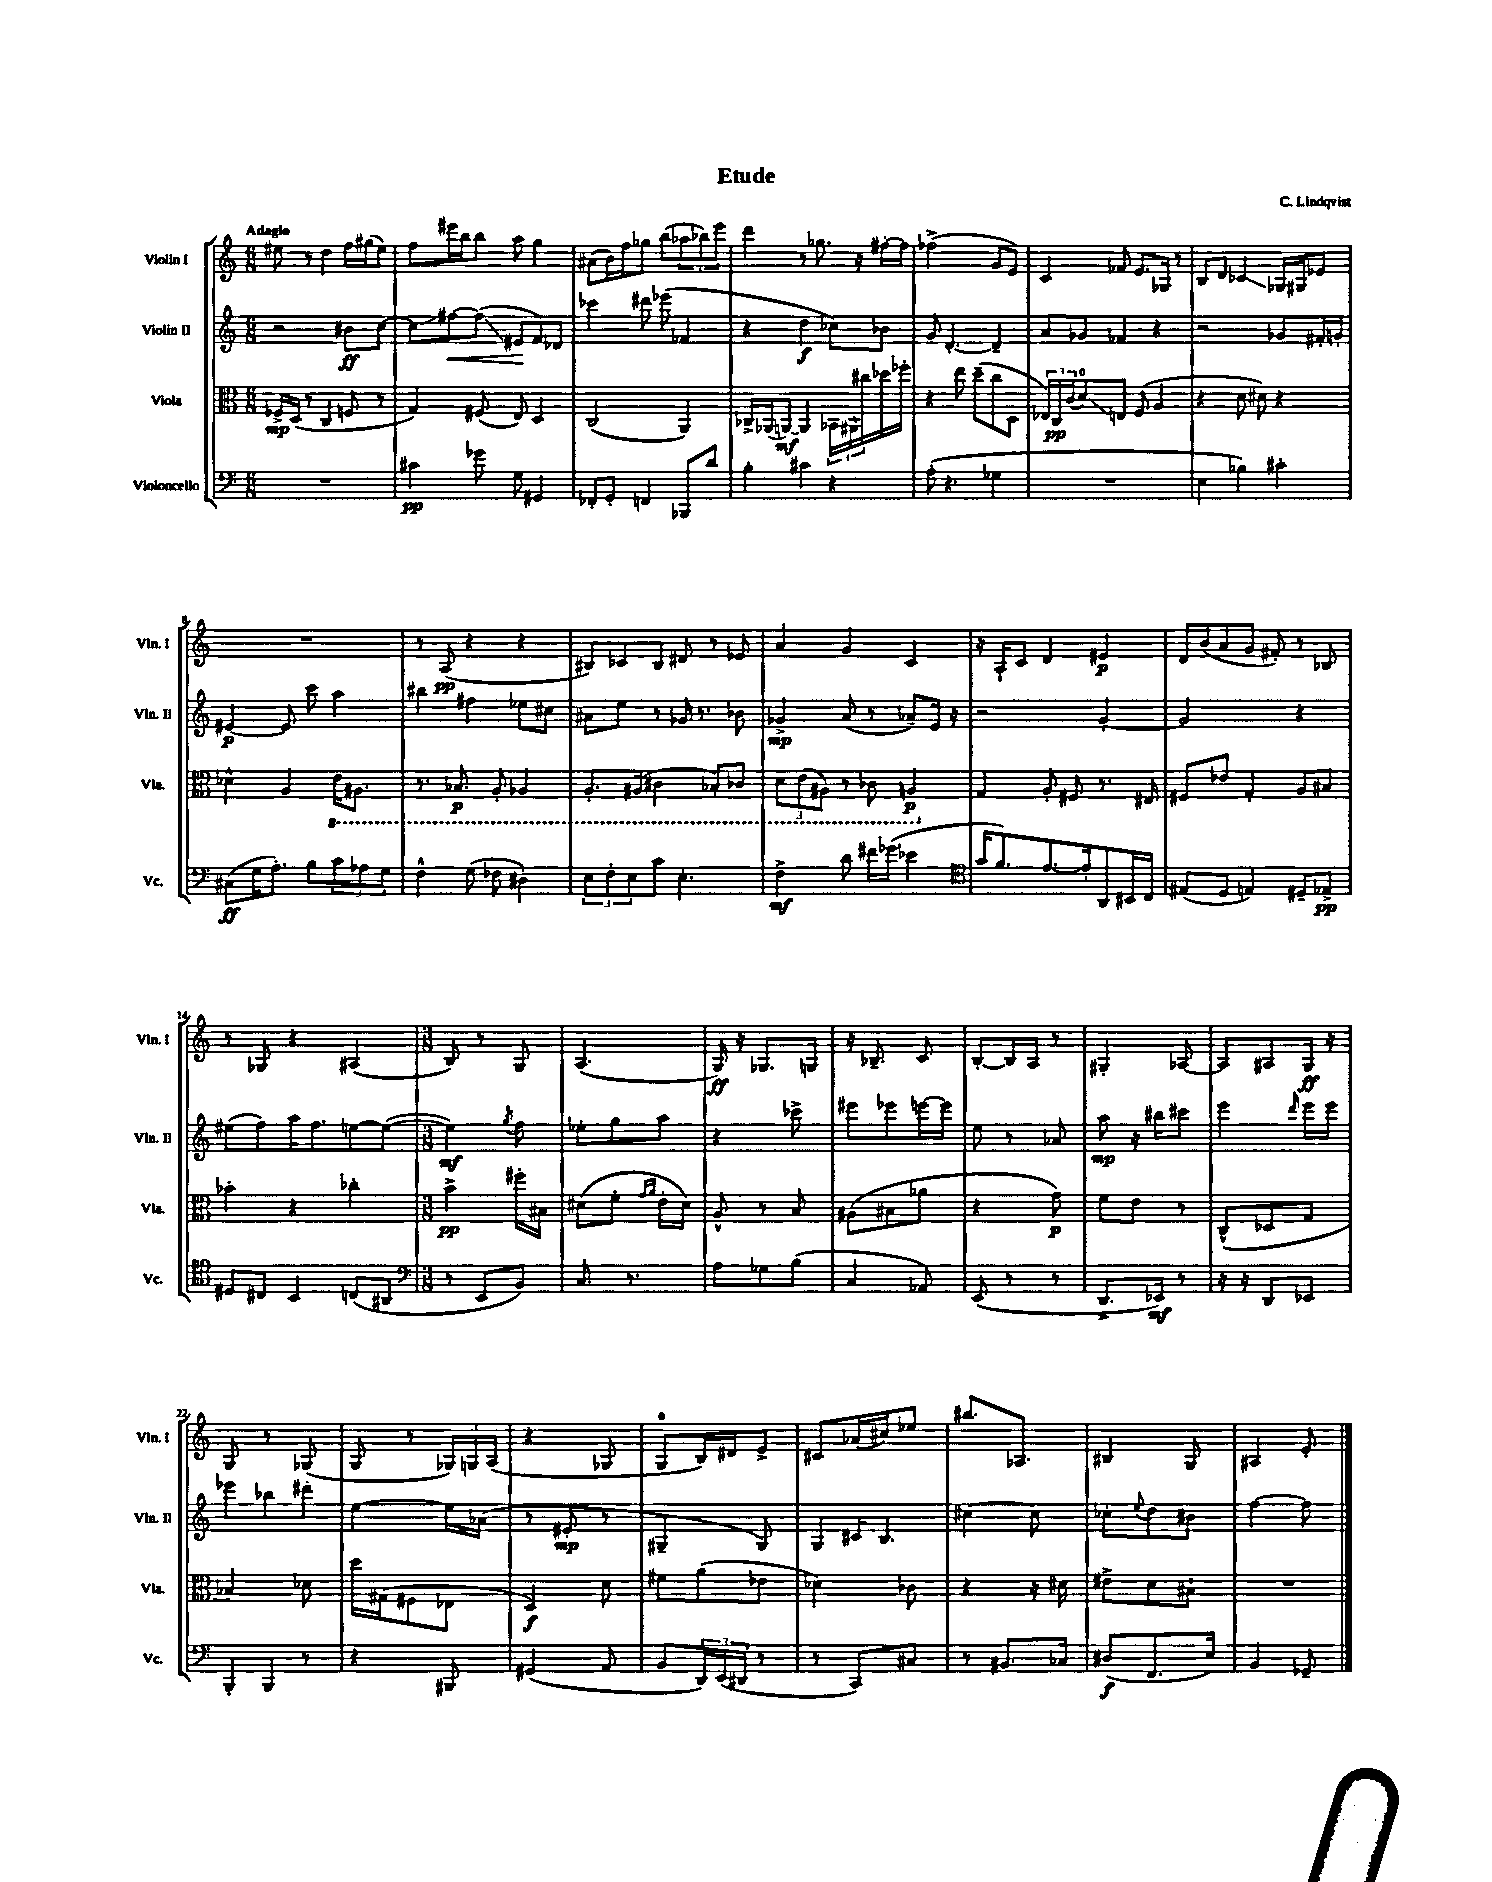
\header { title = "Etude" composer = "C. Lindqvist" }
<<
\new StaffGroup <<
\new Staff = "s0" \with { instrumentName = "Violin I" shortInstrumentName = "Vln. I" } {
    \clef treble \key c \major \numericTimeSignature \time 6/8 \tempo "Adagio"
    eis''8 r8 d''4 f''16 gis''16( eis''8) |
    f''8 eis'''16 b''16 b''8 a''8 g''4 |
    ais'8( b'16) f''16 ges''8 b''8( \tuplet 3/2 { aes''8 bes''8) e'''8 } |
    d'''4 r8 ges''8. r16 fis''16~-. fis''16 |
    fes''2->( g'8 e'8) |
    c'4 fes'8 e'8. ges16 r8 |
    b8 d'8 ces'4\glissando ges16 gis16 ees'8 |
    R2. |
    r8 a8\pp( r4 r4 |
    bis8) ces'8 bis8 dis'8 r8 ees'8 |
    a'4 g'4 c'4 |
    r16 a16-! c'8 d'4 eis'4\p |
    d'16 b'16( a'8 g'8 fis'8-.) r8 bes8 |
    r8 ges8 r4 ais4( |
    \numericTimeSignature \time 3/8 b8) r8 g8 |
    a4.( |
    g16\ff) r16 ges8. g16 |
    r16 bes8.-- c'8 |
    b8~-. b16 a16 r8 |
    gis4-. aes8~ |
    aes8 ais8 g16\ff r16 |
    g8 r8 ges8( |
    g8 r8 \tuplet 3/2 { ges16) g16 a16( } |
    r4 ges8 |
    g8-0 b16) dis'16 e'8-> |
    cis'8 aes'16( cis''16) ees''8 |
    bis''8. aes8. |
    bis4 g8 |
    ais4 e'8-. \bar "|." |
}
\new Staff = "s1" \with { instrumentName = "Violin II" shortInstrumentName = "Vln. II" } {
    \clef treble \key c \major \numericTimeSignature \time 6/8
    r2 bis'8\ff c''8~ |
    c''8\glissando fis''8~\< fis''8\glissando( eis'8\! f'8) des'8 |
    ces'''4 dis'''8 ees'''8( fes'4 |
    r4 d''4\f ces''8) bes'8 |
    g'8 d'4.~-. d'4-- |
    a'8 ges'8 fes'4 r4 |
    r2 ges'8 fis'16-. g'16-. |
    eis'4~\p eis'8 c'''8 a''4 |
    bis''4 fis''4 ees''8 cis''8 |
    ais'8 e''8 r8 ges'16 r8. bes'8 |
    ges'4->\mp a'8( r8 aes'8--) e'16 r16 |
    r2 g'4~-. |
    g'2 r4 |
    eis''8( f''8) a''16 f''8. e''8~ e''8~( |
    \numericTimeSignature \time 3/8 e''4\mf) \acciaccatura { g''8 } f''8 |
    ees''8-. g''8 a''8 |
    r4 ces'''8-> |
    eis'''8 ees'''8 e'''16~ e'''16 |
    e''8 r8 aes'8 |
    a''8\mp r16 bis''16 cis'''8 |
    e'''4 \grace { d'''16 } e'''16 e'''16 |
    ees'''8 bes''8 dis'''8-. |
    e''4~ e''16 aes'16( |
    r8 eis'8-.\mp r8 |
    gis4-- gis8) |
    g8 cis'16 b8. |
    cis''4~ cis''8 |
    ces''8-. \appoggiatura { e''8 } d''8 bis'8 |
    f''4~ f''8 \bar "|." |
}
\new Staff = "s2" \with { instrumentName = "Viola" shortInstrumentName = "Vla." } {
    \clef alto \key c \major \numericTimeSignature \time 6/8
    fes16->\mp d16( r8 c4 f8 r8 |
    g4) fis8( e8) d4 |
    c2( a,4) |
    ces16-> aes,16( a,8~\mf) a,4 \tuplet 3/2 { bes,16 ais,16-^ cis''16 } des''16 fes''16-. |
    r4 e''8 d''8--( c''8 d8 |
    \tuplet 3/2 { ees16) c16\pp c'16( } d'8-0\glissando) e8 f8( a4 |
    r4 d'8 dis'8) r4 |
    des'4-^ a4 \ottava #-1 e16 ais,8. |
    r8. bes,8.\p a,8-. aes,4 |
    a,8.-. ais,16( cis4 bes,8-.) ces8 |
    \tuplet 3/2 { d8 e8( ais,8) } r8 ces8 a,4\p \ottava #0 |
    g4 a8-. fis8 r8. eis16 |
    fis8 ees'8 g4-. a8 bis8 |
    bes'4-. r4 ces''4-. |
    \numericTimeSignature \time 3/8 b'4->\pp fis''16-. bis16 |
    dis'8( f'8-. \grace { g'16 a'16 } e'16-. dis'16) |
    a8-^ r8 b8 |
    ais8( bis8 aes'8 |
    r4 g'8\p) |
    f'8 e'8 r8 |
    c8-^( des8 g8 |
    bes4) des'8 |
    d''16 gis16( fis8 ees8 |
    d4\f) d'8 |
    fis'8 a'8( ees'8 |
    des'4) ces'8 |
    r4 r16 dis'16 |
    eis'8-> d'8 bis8-! |
    R4. \bar "|." |
}
\new Staff = "s3" \with { instrumentName = "Violoncello" shortInstrumentName = "Vc." } {
    \clef bass \key c \major \numericTimeSignature \time 6/8
    R2. |
    cis'4\pp ges'8 g8 gis,4 |
    fes,8-. g,8-. f,4 bes,,8 d'8 |
    b4-. cis'4 r4 |
    a8-.( r4. ges4 |
    R2. |
    e4 bes4) cis'4-. |
    cis8\ff( g16 a8.-.) b8 \tuplet 3/2 { c'8 aes8 g8 } |
    f4-^ g8( fes8 dis4-.) |
    \tuplet 3/2 { e8 f8-. e8 } c'8 e4.-. |
    f4->\mf d'8 fis'16 ges'16( ees'4 |
    \clef tenor g'16 f'8.) e'8.~ e'16-. a,8 bis,16 c16 |
    eis8( d8 e4) dis8-- ees8->\pp |
    dis8 cis8 b,4 c8( ais,8 |
    \numericTimeSignature \time 3/8 \clef bass r8 e,8 b,8) |
    c8. r8. |
    a8 ges8 b8( |
    c4 aes,8) |
    e,8( r8 r8 |
    d,8.-> ees,16\mf) r8 |
    r16 r16 d,8 ees,8 |
    b,,8-. b,,8 r8 |
    r4 bis,,8 |
    gis,4( a,8 |
    b,8 \tuplet 3/2 { d,16) e,16( dis,16 } r8 |
    r8 c,8) cis8 |
    r8 bis,8. ces16 |
    dis8\f( f,8. e16) |
    b,4 ges,8-- \bar "|." |
}
>>
>>
